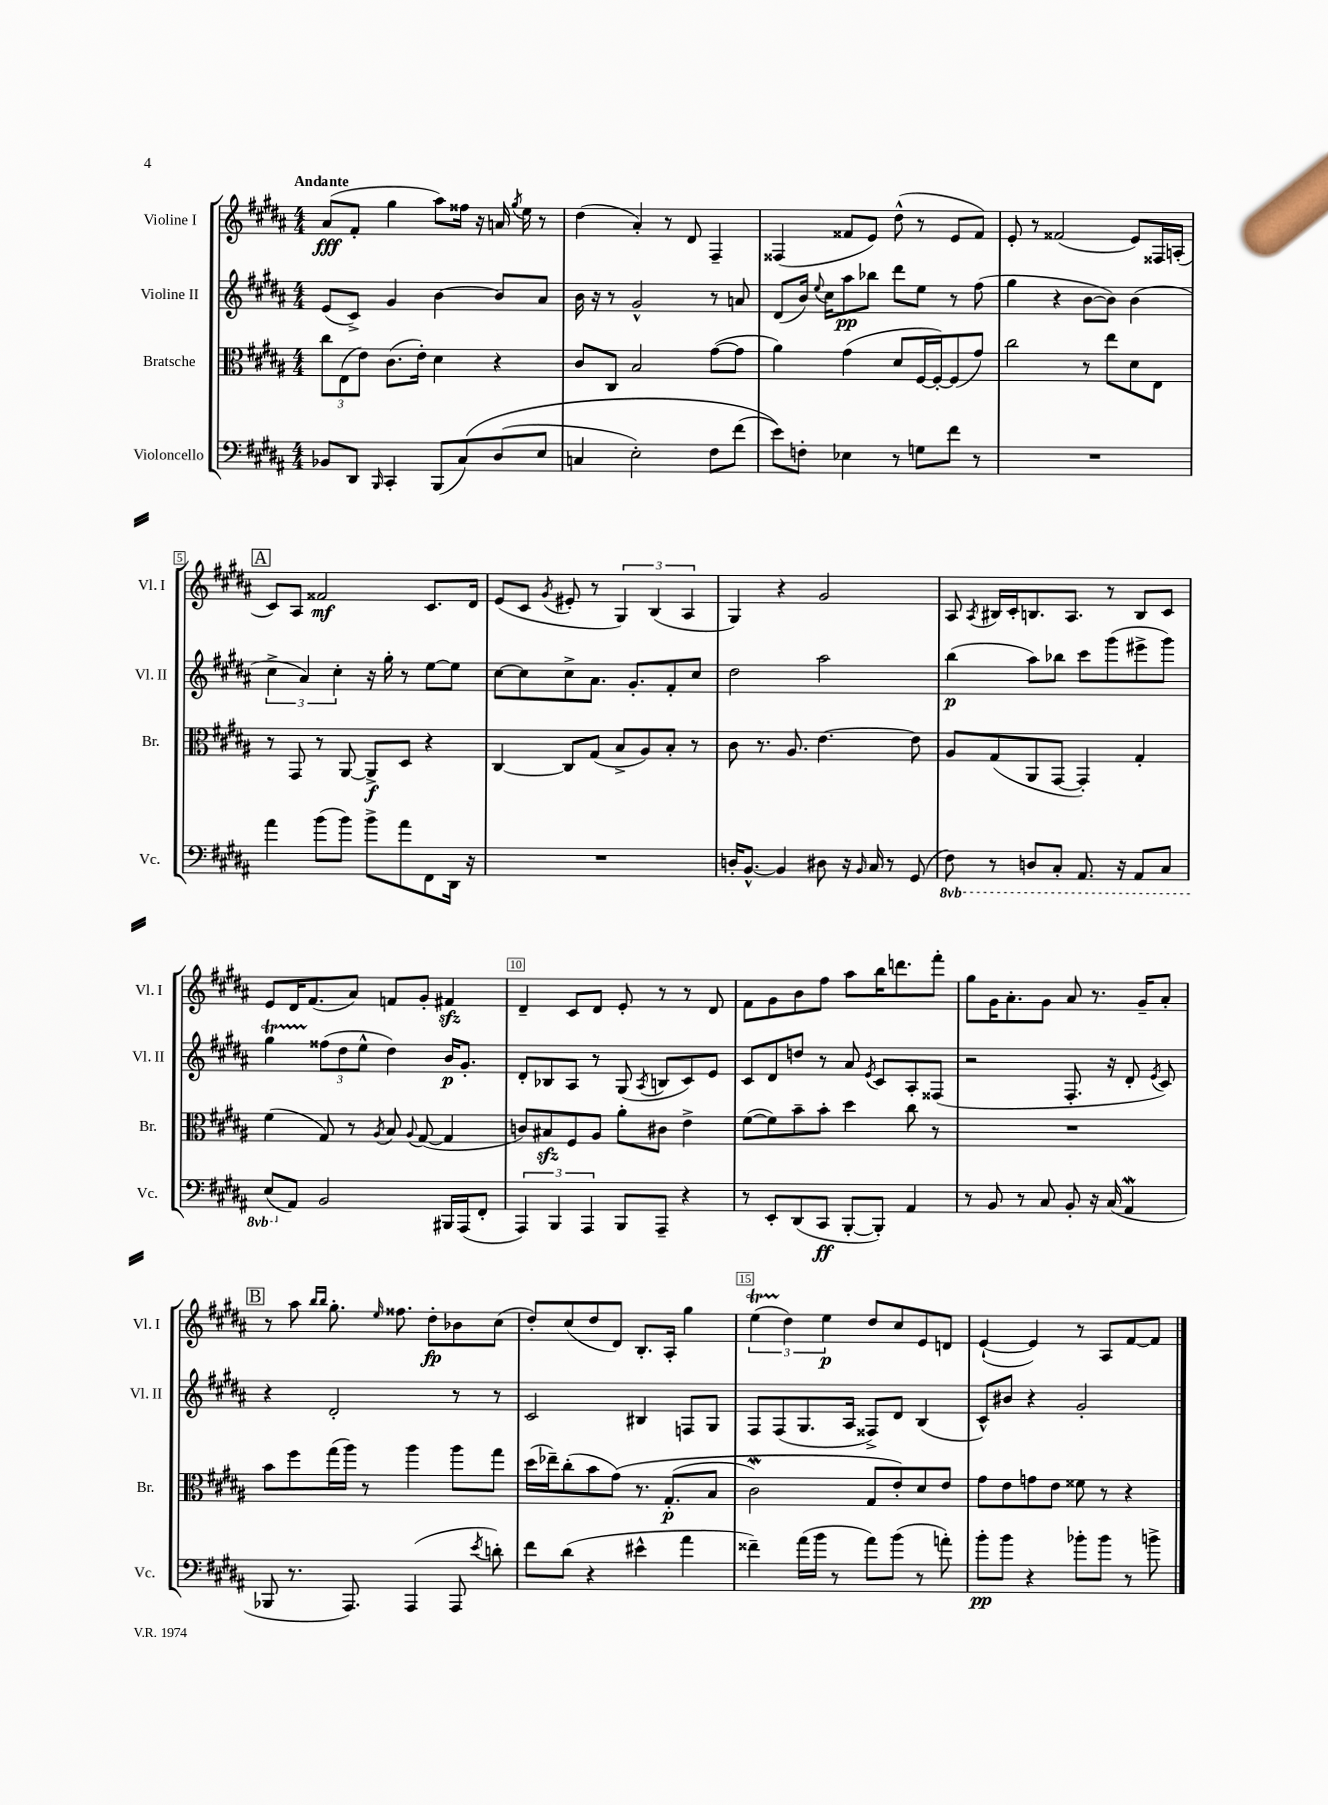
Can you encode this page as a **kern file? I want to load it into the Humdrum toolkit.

**kern	**dynam	**kern	**dynam	**kern	**dynam	**kern	**dynam
*part4	*part4	*part3	*part3	*part2	*part2	*part1	*part1
*staff4	*staff4	*staff3	*staff3	*staff2	*staff2	*staff1	*staff1
*I"Violoncello	*	*I"Bratsche	*	*I"Violine II	*	*I"Violine I	*
*I'Vc.	*	*I'Br.	*	*I'Vl. II	*	*I'Vl. I	*
*clefF4	*	*clefC3	*	*clefG2	*	*clefG2	*
*k[f#c#g#d#a#]	*	*k[f#c#g#d#a#]	*	*k[f#c#g#d#a#]	*	*k[f#c#g#d#a#]	*
*M4/4	*	*M4/4	*	*M4/4	*	*M4/4	*
=1	=1	=1	=1	=1	=1	=1	=1
!	!	!	!	!	!	!LO:TX:a:B:t=Andante	!
8BB-X/L	.	12cc#\L	.	(8e/L	.	(8a#/L	fff
.	.	(12E\	.	.	.	.	.
8DD#/J	.	.	.	8c#^/J)	.	8f#'/J	.
.	.	12e\J)	.	.	.	.	.
16qqBBB/	.	.	.	.	.	.	.
4CC#'/	.	(8.c#\L	.	4g#/	.	4gg#\	.
.	.	16e'\Jk)	.	.	.	.	.
(8BBB/L	.	4d#\	.	[4b\	.	8aa#\L)	.
(8C#/)	.	.	.	.	.	16ff##X\Jk	.
.	.	.	.	.	.	16r	.
(8D#/	.	4r	.	8b/L]	.	16an/	.
.	.	.	.	.	.	8qgg#/	.
.	.	.	.	.	.	16ee\	.
8E/J	.	.	.	8a#/J	.	8r	.
=2	=2	=2	=2	=2	=2	=2	=2
4Cn/	.	8c#/L	.	16b\	.	(4dd#\	.
.	.	.	.	16r	.	.	.
.	.	8C#/J	.	8r	.	.	.
2E'\)	.	2B/	.	2g#^^/	.	4a#'/)	.
.	.	.	.	.	.	8r	.
.	.	.	.	.	.	8d#/	.
8F#\L	.	([8g#\L	.	8r	.	4F#~/	.
(8f#\J	.	8g#\J]	.	8an/	.	.	.
=3	=3	=3	=3	=3	=3	=3	=3
8e\L))	.	4a#\)	.	(8d#/L	.	(4F##X/	.
8Fn'\J	.	.	.	16b/Jk)	.	.	.
.	.	.	.	8qqee/	.	.	.
.	.	.	.	16cc#\KL	.	.	.
4E-X\	.	(4g#\	.	8aa#\	pp	8f##X/L	.
.	.	.	.	8bb-X\J	.	8e/J)	.
8r	.	8d#/L	.	8ddd#\L	.	(8dd#^^\	.
8Gn\L	.	[16F#/L	.	8ee\J	.	8r	.
.	.	16F#'/J_)	.	.	.	.	.
8f#\J	.	(8F#/]	.	8r	.	8e/L	.
8r	.	8g#/J)	.	(8ff#\	.	8f##/J)	.
=4	=4	=4	=4	=4	=4	=4	=4
1r	.	2cc#\	.	4gg#\	.	8e'/	.
.	.	.	.	.	.	8r	.
.	.	.	.	4r	.	(2f##X/	.
.	.	8r	.	[8b\L	.	.	.
.	.	8ee\L	.	8b\J])	.	.	.
.	.	8d#\	.	(4b\	.	8e/L)	.
.	.	8E\J	.	.	.	16F##X/L	.
.	.	.	.	.	.	(16An'/JJ	.
!!LO:LB:g=z
!!LO:REH:place=s1:t=A
=5	=5	=5	=5	=5	=5	=5	=5
4a#\	.	8r	.	6cc#^\	.	8c#/L)	.
.	.	8GG#/	.	.	.	8A#/J	.
.	.	.	.	6a#/)	.	.	.
(8b\L	.	8r	.	.	.	2f##X/	mf
.	.	.	.	6cc#'\	.	.	.
8b\J)	.	[8AA#/	.	.	.	.	.
8b^\L	.	8AA#^/L]	f	16r	.	.	.
.	.	.	.	16gg#'\	.	.	.
8a#\	.	8D#/J	.	8r	.	.	.
8FF#\	.	4r	.	[8ee\L	.	8.c#/L	.
16DD#\Jk	.	.	.	8ee\J]	.	.	.
16r	.	.	.	.	.	16d#/Jk	.
=6	=6	=6	=6	=6	=6	=6	=6
1r	.	[4C#/	.	[8cc#\L	.	(8e/L	.
.	.	.	.	8cc#\]	.	8c#/J	.
.	.	.	.	.	.	8qg#/	.
.	.	8C#/L]	.	8cc#^\	.	8e#X'/	.
.	.	(8G#/J	.	8.a#\J	.	8r	.
.	.	8B^/L	.	.	.	6G#/)	.
.	.	.	.	8.g#'/L	.	.	.
.	.	8A#/)	.	.	.	.	.
.	.	.	.	.	.	(6B/	.
.	.	8B'/J	.	8f#'/	.	.	.
.	.	.	.	.	.	6A#/	.
.	.	8r	.	8cc#/J	.	.	.
=7	=7	=7	=7	=7	=7	=7	=7
16Dn'/KL	.	8c#\	.	2dd#\	.	4G#/)	.
[8.BB^^/J	.	.	.	.	.	.	.
.	.	8.r	.	.	.	.	.
4BB/]	.	.	.	.	.	4r	.
.	.	8.A#/	.	.	.	.	.
8D#X\	.	[4.e\	.	2aa#\	.	2g#/	.
16r	.	.	.	.	.	.	.
16qqBB/	.	.	.	.	.	.	.
16C#/	.	.	.	.	.	.	.
8r	.	.	.	.	.	.	.
(8GG#/	.	8e\]	.	.	.	.	.
=8	=8	=8	=8	=8	=8	=8	=8
*8ba	*	*	*	*	*	*	*
8FF#\)	.	8A#/L	.	(4bb\	p	8A#/	.
.	.	.	.	.	.	8qA#/	.
8r	.	(8G#/	.	.	.	16B#X/LL	.
.	.	.	.	.	.	16c#'/J	.
8DDn/L	.	8AA#/	.	8aa#\L)	.	8.Bn/	.
8CC#'/J	.	[8GG#/J	.	8bb-X\J	.	.	.
.	.	.	.	.	.	8.A#/J	.
8.AAA#/	.	4GG#'/])	.	8ccc#\L	.	.	.
.	.	.	.	(8ggg#\	.	8r	.
16r	.	.	.	.	.	.	.
8AAA#/L	.	4G#'/	.	8eee#X^\	.	8B/L	.
8CC#/J	.	.	.	8ggg#\J)	.	8c#/J	.
!!LO:LB:g=z
=9	=9	=9	=9	=9	=9	=9	=9
(8EE/L	.	(4f#\	.	4gg#T\	.	8e/L	.
*X8ba	*	*	*	*	*	*	*
8AA#/J)	.	.	.	.	.	16d#/K	.
.	.	.	.	.	.	(8.f#/	.
2BB/	.	8G#/)	.	(12ff##X\L	.	.	.
.	.	.	.	12dd#\	.	.	.
.	.	8r	.	.	.	8a#/J)	.
.	.	.	.	12ee^^\J	.	.	.
.	.	8qA#/	.	.	.	.	.
.	.	8B/	.	4dd#\)	.	8fn/L	.
.	.	8qqA#/	.	.	.	.	.
.	.	([8G#/	.	.	.	8g#'/J	.
16BBB#X/LL	.	4G#/]	.	16b/KL	p	4f#Xzz/	.
(16AAA#/J	.	.	.	8.g#'/J	.	.	.
8FF#'/J	.	.	.	.	.	.	.
=10	=10	=10	=10	=10	=10	=10	=10
6AAA#/)	.	8cn/L)	.	8d#'/L	.	4d#~/	.
.	.	8B#Xzz/	.	8B-X/	.	.	.
6BBB/	.	.	.	.	.	.	.
.	.	8F#/	.	8A#/J	.	8c#/L	.
6AAA#/	.	.	.	.	.	.	.
.	.	8A#/J	.	8r	.	8d#/J	.
8BBB/L	.	8a#'\L	.	(8G#/	.	8e'/	.
.	.	.	.	8qA#/	.	.	.
8AAA#~/J	.	8c#X\J	.	8Bn/L	.	8r	.
4r	.	4e^\	.	8c#/)	.	8r	.
.	.	.	.	8e/J	.	8d#/	.
=11	=11	=11	=11	=11	=11	=11	=11
8r	.	([8f#\L	.	8c#/L	.	8f#\L	.
8EE'/L	.	8f#\])	.	8d#/	.	8g#\	.
(8DD#/	.	8b~\	.	8ddn/J	.	8b\	.
8CC#/J	ff	8b'\J	.	8r	.	8ff#\J	.
[8BBB'/L	.	4dd#\	.	8a#/	.	8aa#\L	.
.	.	.	.	8qe/	.	.	.
8BBB'/J])	.	.	.	8c#/L	.	16bb\K	.
.	.	.	.	.	.	8.dddn\	.
4AA#/	.	8cc#\	.	8A#'/	.	.	.
.	.	8r	.	(8F##X/J	.	8fff#'\J	.
=12	=12	=12	=12	=12	=12	=12	=12
8r	.	1r	.	2r	.	8gg#\L	.
8BB/	.	.	.	.	.	16g#\K	.
.	.	.	.	.	.	8.a#'\	.
8r	.	.	.	.	.	.	.
8C#/	.	.	.	.	.	8g#\J	.
8BB'/	.	.	.	8.F#'/	.	8a#/	.
16r	.	.	.	.	.	8.r	.
(16C#/	.	.	.	16r	.	.	.
4AA#W/	.	.	.	8d#'/	.	.	.
.	.	.	.	.	.	16g#~/KL	.
.	.	.	.	8qe/	.	.	.
.	.	.	.	8c#/)	.	8a#'/J	.
!!LO:LB:g=z
!!LO:REH:place=s1:t=B
=13	=13	=13	=13	=13	=13	=13	=13
8BBB-X/	.	8b\L	.	4r	.	8r	.
8.r	.	8ff#\	.	.	.	8aa#\	.
.	.	.	.	.	.	16qqbb/LL	.
.	.	.	.	.	.	16qqbb/JJ	.
.	.	(16gg#\L	.	2d#'/	.	8.gg#'\	.
8.AAA#/)	.	16aa#\JJ)	.	.	.	.	.
.	.	8r	.	.	.	.	.
.	.	.	.	.	.	16qqee/	.
.	.	.	.	.	.	8.ff##X\	.
(4AAA#/	.	4aa#\	.	.	.	.	.
.	.	.	.	.	.	8dd#'\L	fp
8AAA#/	.	8aa#\L	.	8r	.	8b-X\	.
8qe/	.	.	.	.	.	.	.
8dn'\)	.	8gg#\J	.	8r	.	(8cc#\J	.
=14	=14	=14	=14	=14	=14	=14	=14
8f#\L	.	(16dd#\LL	.	2c#/	.	8dd#'/L)	.
.	.	16ee-X~\J)	.	.	.	.	.
(8d#\J	.	(8cc#'\	.	.	.	(8cc#/	.
4r	.	8b\	.	.	.	8dd#/	.
.	.	(8g#\J)	.	.	.	8d#/J)	.
4e#X^^\	.	8.r	.	4B#X/	.	8.B'/L	.
.	.	(8.G#'/L	p	.	.	16A#'/Jk	.
4a#\	.	.	.	8Fn/L	.	4gg#\	.
.	.	8B/J	.	8G#/J	.	.	.
=15	=15	=15	=15	=15	=15	=15	=15
4f##X~\)	.	2c#W\)	.	8F#/L	.	(6eeT\	.
.	.	.	.	(8F#/	.	.	.
.	.	.	.	.	.	6dd#\)	.
(16a#\LL	.	.	.	8.G#/	.	.	.
16b\JJ	.	.	.	.	.	.	.
.	.	.	.	.	.	6ee\	p
8r	.	.	.	.	.	.	.
.	.	.	.	16A#/Jk	.	.	.
8a#\L)	.	8G#/L	.	8F##X^/L)	.	8dd#/L	.
(8b\J	.	8e'/)	.	8d#/J	.	8cc#/	.
8r	.	8d#/	.	(4B/	.	8e/	.
8an'\)	.	8e/J	.	.	.	8dn/J	.
=16	=16	=16	=16	=16	=16	=16	=16
8b'\L	pp	8g#\L	.	8c#^^/L)	.	([4e`/	.
8b\J	.	8e\	.	8b#X/J	.	.	.
4r	.	8gn\	.	4r	.	4e/])	.
.	.	8e\J	.	.	.	.	.
8b-X'\L	.	8f##X\	.	2g#'/	.	8r	.
8b-\J	.	8r	.	.	.	8A#/L	.
8r	.	4r	.	.	.	[8f#/	.
8bn^\	.	.	.	.	.	8f#/J]	.
==	==	==	==	==	==	==	==
*-	*-	*-	*-	*-	*-	*-	*-
